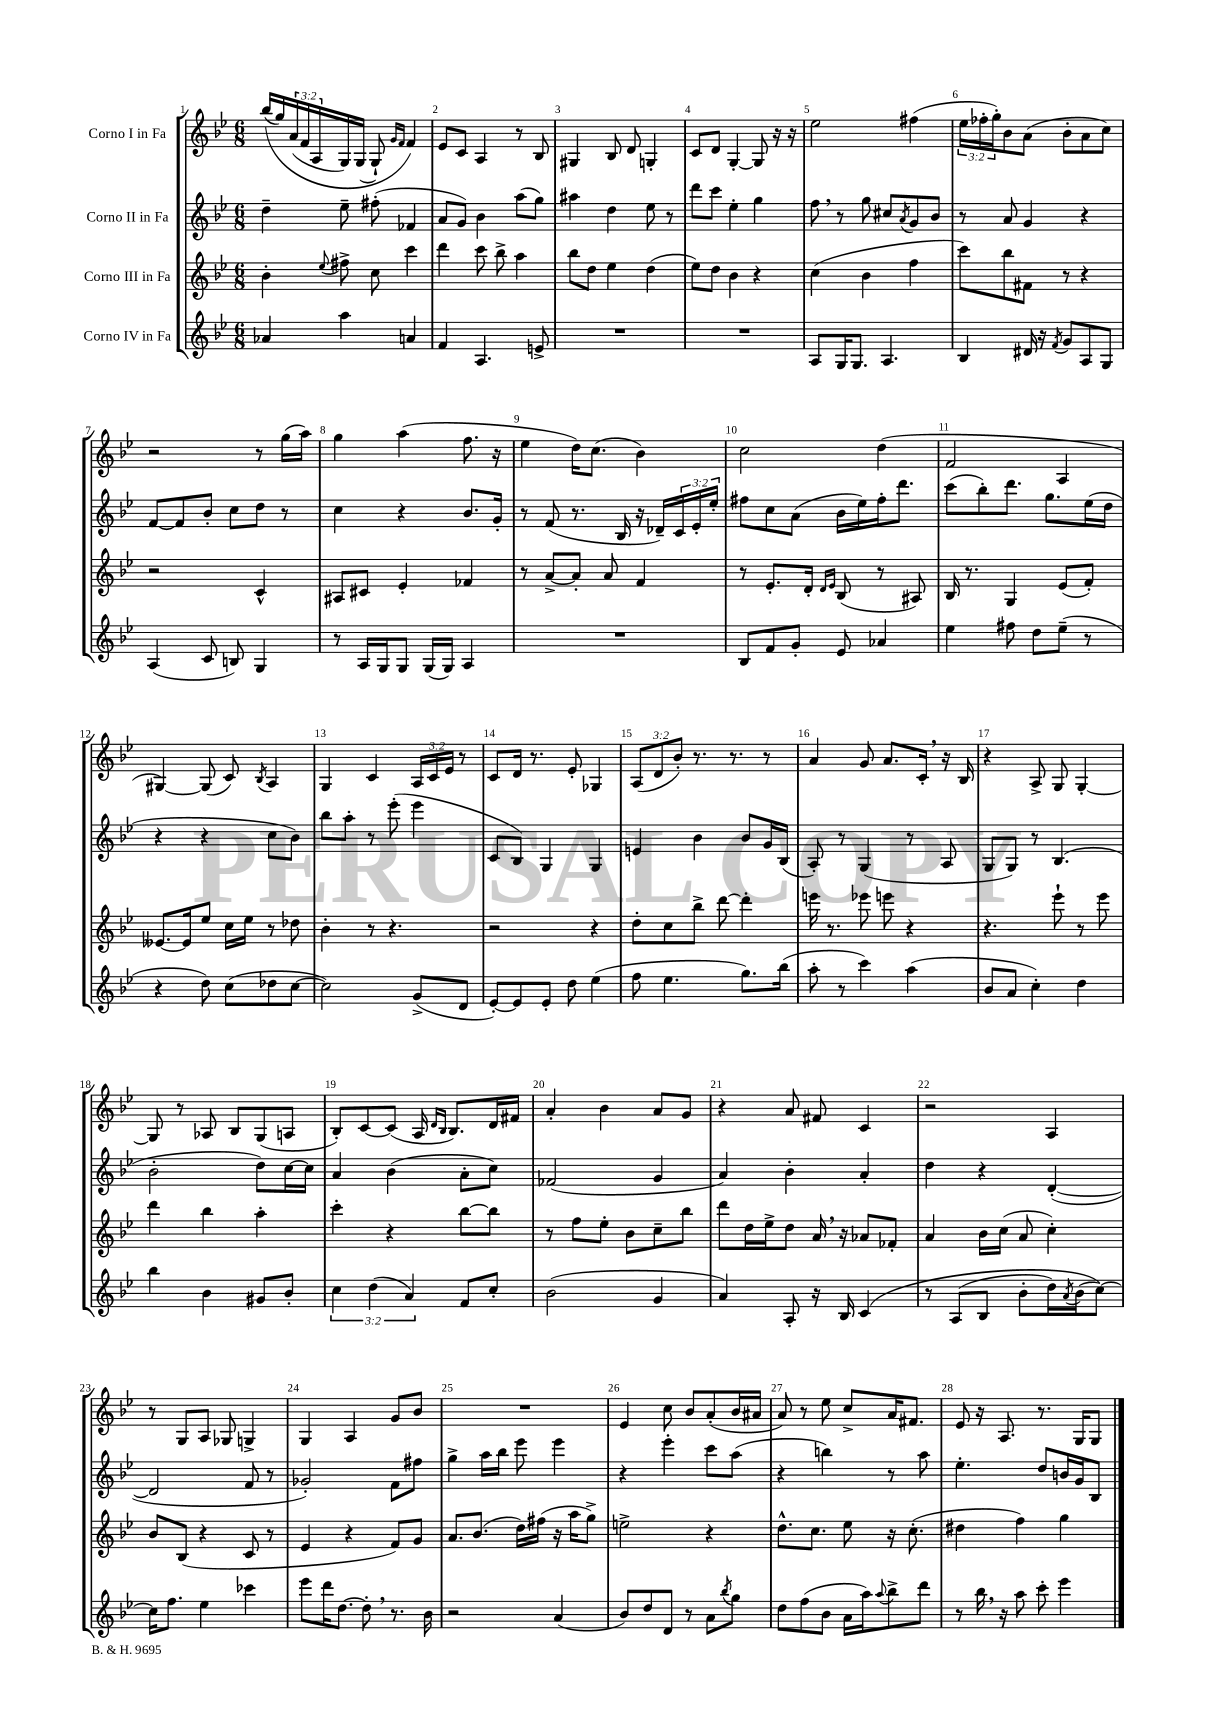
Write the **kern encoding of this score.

**kern	**kern	**kern	**kern
*part4	*part3	*part2	*part1
*staff4	*staff3	*staff2	*staff1
*I"Corno IV in Fa	*I"Corno III in Fa	*I"Corno II in Fa	*I"Corno I in Fa
*clefG2	*clefG2	*clefG2	*clefG2
*k[b-e-]	*k[b-e-]	*k[b-e-]	*k[b-e-]
*M6/8	*M6/8	*M6/8	*M6/8
=1	=1	=1	=1
4a-X/	4b-'\	4dd~\	((16bb-/LL
.	.	.	16gg/)
.	.	.	(24a/
.	.	.	24f/
.	.	.	24A/
.	8qqee-/	.	.
4aa\	8ff#X^\	8ee-~\	16G/)
.	.	.	(16G/JJ
.	8cc\	(8ff#X'\	8G`/)
.	.	.	16qqg/LL
.	.	.	16qqf/JJ
4an/	4ccc\	4f-X/	4f/)
=2	=2	=2	=2
4f/	4ddd\	8a/L	8e-/L
.	.	8g/J)	8c/J
4.A/	8ccc\	4b-\	4A/
.	8bb-^\	.	.
.	4aa\	(8aa\L	8r
8en^/	.	8gg\J)	8B-/
=3	=3	=3	=3
2.r	8bb-\L	4aa#X\	4G#X/
.	8dd\J	.	.
.	4ee-\	4dd\	8B-/
.	.	.	8d/
.	(4dd\	8ee-\	4Gn'/
.	.	8r	.
=4	=4	=4	=4
2.r	8ee-\L)	8ddd\L	8c/L
.	8dd\J	8ccc\J	8d/J
.	4b-\	4ee-'\	[4G'/
.	4r	4gg\	8G/]
.	.	.	16r
.	.	.	16r
=5	=5	=5	=5
8A/L	(4cc\	8ff,\	2ee-\
16G/K	.	8r	.
8.G/J	.	.	.
.	4b-\	8gg\	.
4.A/	.	8cc#X/L	.
.	.	8qa/	.
.	4ff\	8g/	(4ff#X\
.	.	8b-/J	.
=6	=6	=6	=6
4B-/	8ccc\L)	8r	24ee-\LL
.	.	.	24ff-X'\
.	.	.	24gg'\J)
.	8bb-\	8a/	8b-\
16d#X/	8f#X\J	4g/	(8a\J
16r	.	.	.
8qf/	.	.	.
8g/L	8r	.	8b-'\L
8A/	4r	4r	8a\
8G/J	.	.	8cc\J)
!!LO:LB:g=z
=7	=7	=7	=7
(4A/	2r	[8f/L	2r
.	.	8f/]	.
8c/	.	8b-'/J	.
8Bn/)	.	8cc\L	.
4G/	4c^^/	8dd\J	8r
.	.	8r	(16gg\LL
.	.	.	16aa\JJ)
=8	=8	=8	=8
8r	8A#X/L	4cc\	4gg\
16A/LL	8c#X/J	.	.
16G/J	.	.	.
8G/J	4e-'/	4r	(4aa\
(16G/LL	.	.	.
16G/JJ)	.	.	.
4A/	4f-X/	8.b-/L	8.ff\
.	.	16g'/Jk	16r
=9	=9	=9	=9
2.r	8r	8r	4ee-\
.	[8a^/L	(8f/	.
.	8a'/J]	8.r	16dd\KL)
.	.	.	(8.cc\J
.	8a/	.	.
.	.	16B-/	.
.	4f/	16r	4b-\)
.	.	16d-X~/LL)	.
.	.	24c/	.
.	.	24e-'/	.
.	.	24ee-'/JJ	.
=10	=10	=10	=10
8B-/L	8r	8ff#X\L	2cc\
8f/	8.e-'/L	8cc\	.
8g'/J	.	(8a\J	.
.	16d'/Jk	.	.
.	16qqd/LL	.	.
.	16qqe-/JJ	.	.
8e-/	(8B-/	16b-\LL	.
.	.	16ee-\)	.
4a-X/	8r	16ff#'\J	(4dd\
.	.	8.ddd\J	.
.	8A#X/)	.	.
=11	=11	=11	=11
4ee-\	16B-/	(8ccc\L	2f/
.	8.r	.	.
.	.	8bb-'\)	.
8ff#X\	4G/	8.ddd\J	.
8dd\L	.	.	.
.	.	8.gg\L	.
(8ee-~\J	(8e-/L	.	4A/
8r	8f'/J)	(16ee-\L	.
.	.	16dd\JJ	.
!!LO:LB:g=z
=12	=12	=12	=12
4r	[8.e--X/L	4r	[4G#X/)
.	16e--/k]	.	.
8dd\)	8ee-/J	4r	(8G#/]
(8cc\L	16cc\LL	.	8c/)
.	16ee-\JJ	.	.
.	.	.	8qB-/
8dd-X\	8r	8cc\L	4A/
[8cc\J	8dd-X\	8b-\J)	.
=13	=13	=13	=13
2cc\])	4b-'\	8bb-\L	4G/
.	.	8aa'\J	.
.	8r	8r	4c/
.	4.r	(8eee-'\	.
(8g^/L	.	4eee-\	24A/LL
.	.	.	24c/
.	.	.	24e-/JJ
8d/J	.	.	8r
=14	=14	=14	=14
[8e-'/L)	2r	8c/L	8c/L
8e-/]	.	8B-/J)	16d/Jk
.	.	.	8.r
8e-'/J	.	4G/	.
8dd\	.	.	8e-'/
(4ee-\	4r	4G/	4G-X/
=15	=15	=15	=15
8ff\	8dd'\L	4en/	(12A/L
.	.	.	12d/
4.ee-\	8cc\	.	.
.	.	.	12b-'/J)
.	8bb-^\J	4b-\	8.r
.	[8ddd\	.	.
.	.	.	8.r
8.gg\L)	4ddd'\]	8b-/L	.
.	.	16g/L	8r
(16bb-\Jk	.	(16B-/JJ	.
=16	=16	=16	=16
8aa'\	16eeen\	8A'/)	4a/
.	8.r	.	.
8r	.	8r	.
4ccc\)	8eee-X\	(4G/	8g/
.	8eeen\	.	8.a/L
(4aa\	4r	8r	.
.	.	.	16c',/Jk
.	.	8A/	16r
.	.	.	16B-/
=17	=17	=17	=17
8b-/L	4.r	8G/L	4r
8a/J	.	8G/J)	.
4cc'\)	.	8r	8A^/
.	8eee-`\	(4.B-/	8G/
4dd\	8r	.	[4G'/
.	8eee-\	.	.
!!LO:LB:g=z
=18	=18	=18	=18
4bb-\	4ddd\	2b-'\	8G/]
.	.	.	8r
4b-\	4bb-\	.	8A-X/
.	.	.	8B-/L
8g#X/L	4aa'\	8dd\L)	(8G/
8b-'/J	.	[16cc\L	8An/J
.	.	16cc\JJ]	.
=19	=19	=19	=19
6cc\	4ccc'\	4a/	8B-'/L)
.	.	.	[8c/
(6dd\	.	.	.
.	4r	(4b-\	(8c/J]
6a/)	.	.	.
.	.	.	16A/
.	.	.	16qqd/LL
.	.	.	16qqB-/JJ
.	.	.	8.B-/L)
8f/L	[8bb-\L	8a'\L	.
8cc'/J	8bb-\J]	8cc\J)	16d/L
.	.	.	16f#X/JJ
=20	=20	=20	=20
(2b-\	8r	(2f-X/	4a'/
.	8ff\L	.	.
.	8ee-'\J	.	4b-\
.	8b-\L	.	.
4g/	8cc~\	4g/	8a/L
.	8bb-\J	.	8g/J
=21	=21	=21	=21
4a/)	8ddd\L	4a/)	4r
.	16dd\L	.	.
.	16ee-^\J	.	.
8A'/	8dd\J	4b-'\	8a/
16r	16a,/	.	8f#X/
16B-/	16r	.	.
(4c/	8a-X/L	4a'/	4c/
.	8f-X'/J	.	.
=22	=22	=22	=22
8r	4a/	4dd\	2r
(8A/L	.	.	.
8B-/J	16b-\LL	4r	.
.	(16cc\JJ	.	.
8b-'\L	8a/	.	.
16dd\L)	4cc'\)	([4d'/	4A/
8qa/	.	.	.
(16b-\J	.	.	.
[8cc\J))	.	.	.
!!LO:LB:g=z
=23	=23	=23	=23
16cc\KL]	8b-/L	2d/]	8r
8.ff\J	.	.	.
.	(8B-/J	.	8G/L
4ee-\	4r	.	8A/J
.	.	.	8G-X/
4ccc-X\	8c/	8f/	4Gn^/
.	8r	8r	.
=24	=24	=24	=24
8eee-\L	4e-/	2g-X'/)	4G/
16ddd\K	.	.	.
[8.dd\J	.	.	.
.	4r	.	4A/
8dd',\]	.	.	.
8.r	8f/L)	8f\L	8g/L
.	8g/J	8ff#X\J	8b-/J
16b-\	.	.	.
=25	=25	=25	=25
2r	8.a/L	4gg^\	2.r
.	(8.b-/J	.	.
.	.	16aa\LL	.
.	.	16bb-\JJ	.
.	16dd\LL)	8eee-\	.
.	(16ff#X\JJ	.	.
(4a/	16r	4eee-\	.
.	16aa\KL	.	.
.	8gg^\J)	.	.
=26	=26	=26	=26
8b-/L)	2een^\	4r	4e-/
8dd/	.	.	.
8d/J	.	4eee-'\	8cc\
8r	.	.	8b-/L
8a\L	4r	8ccc\L	(8a'/
8qbb-/	.	.	.
8gg\J	.	(8aa\J	16b-/L
.	.	.	16a#X/JJ
=27	=27	=27	=27
8dd\L	8.dd^^\L	4r	8a/)
(8ff\	.	.	8r
.	8.cc\J	.	.
8b-\J	.	4bbn\)	8ee-\
16a\LL	8ee-\	.	8cc^/L
16aa\J)	.	.	.
8qqaa/	.	.	.
8bb-^\	16r	8r	16a/K
.	(8.cc'\	.	8.f#X/J
8ddd\J	.	8aa\	.
=28	=28	=28	=28
8r	4dd#X\	4.ee-'\	8e-/
16bb-,\	.	.	16r
16r	.	.	8.A/
8aa\	4ff\)	.	.
8ccc'\	.	8dd/L	8.r
4eee-\	4gg\	16bn/L	.
.	.	16g/J	16G/KL
.	.	8B-/J	8G/J
==	==	==	==
*-	*-	*-	*-
